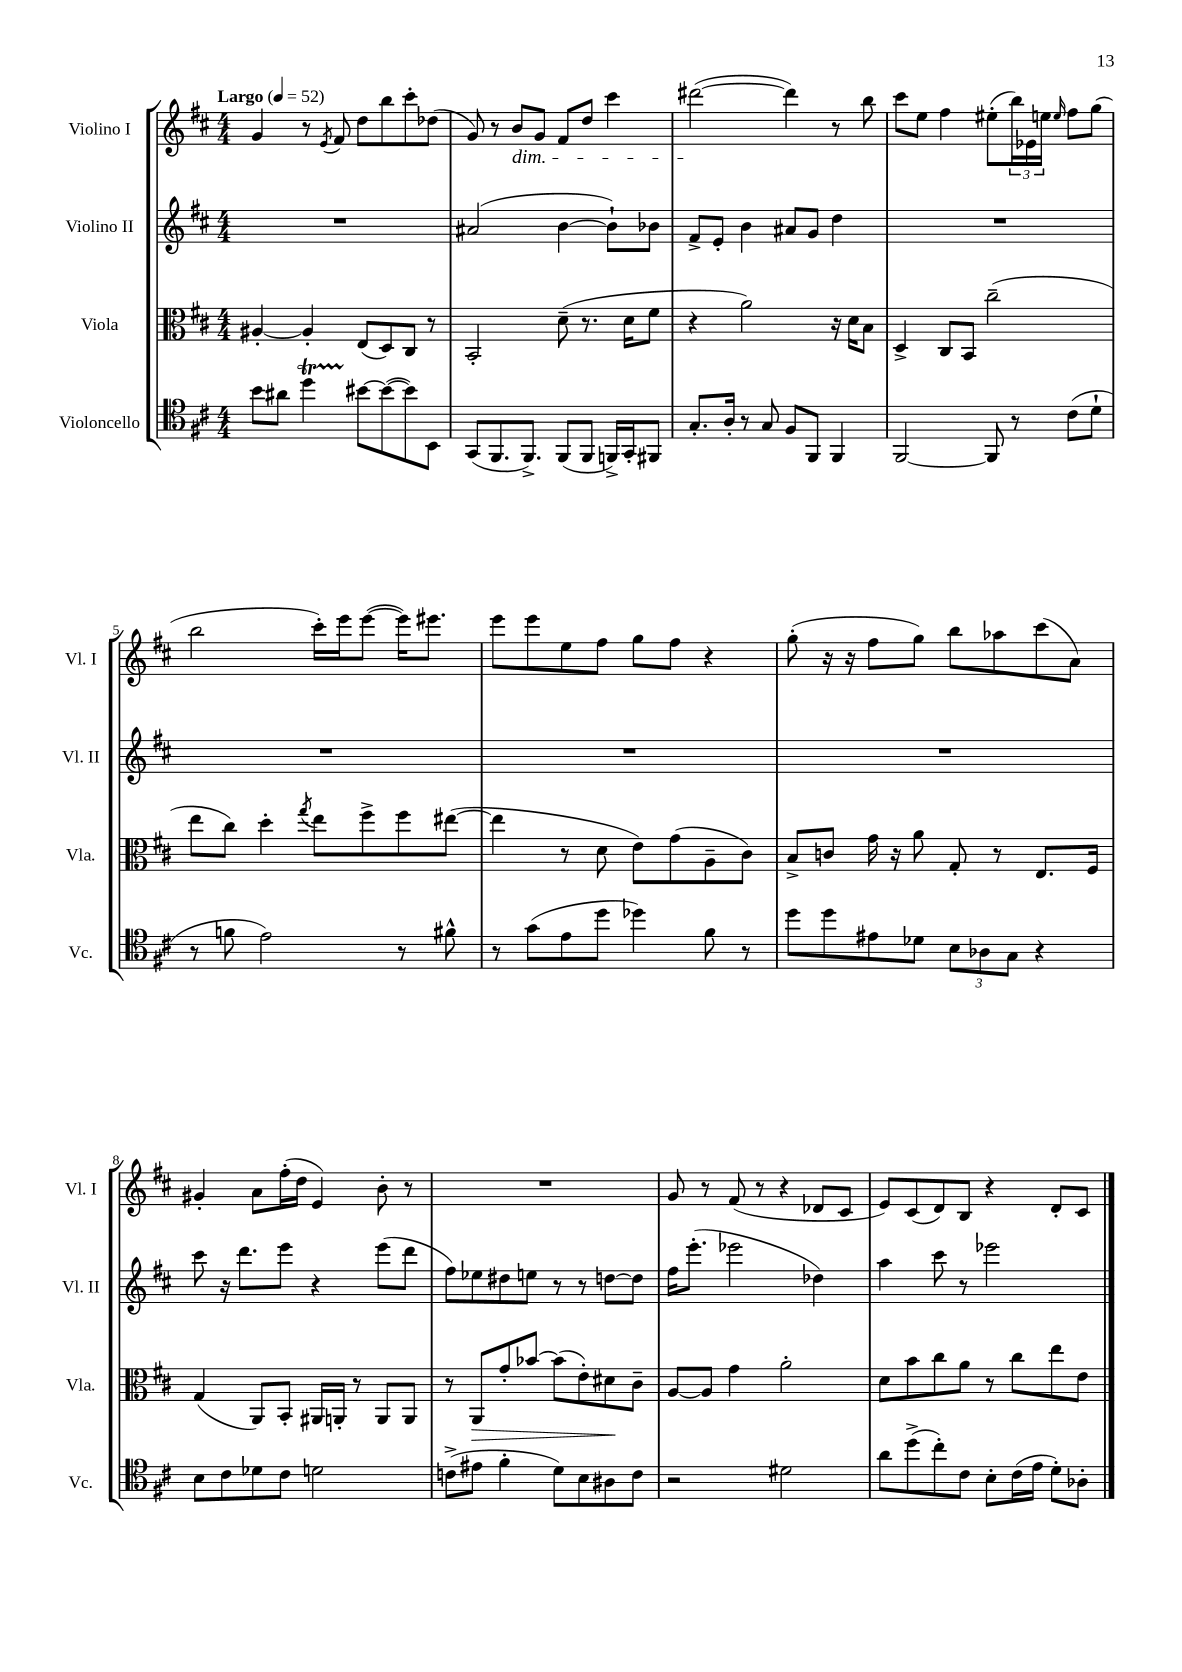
<<
\new StaffGroup <<
\new Staff = "s0" \with { instrumentName = "Violino I" shortInstrumentName = "Vl. I" } {
    \clef treble \key d \major \numericTimeSignature \time 4/4 \tempo "Largo" 4 = 52
    g'4 r8 \acciaccatura { e'8 } fis'8 d''8 b''8 cis'''8-. des''8( |
    g'8) r8 b'8\dim g'8 fis'8 d''8 cis'''4 |
    dis'''2~\!( dis'''4) r8 b''8 |
    cis'''8 e''8 fis''4 eis''8-.( \tuplet 3/2 { b''16) ees'16 e''16 } \grace { e''16 } fis''8 g''8( |
    b''2 cis'''16-.) e'''16 e'''8~( e'''16) eis'''8. |
    e'''8 e'''8 e''8 fis''8 g''8 fis''8 r4 |
    g''8-.( r16 r16 fis''8 g''8) b''8 aes''8 cis'''8( a'8) |
    gis'4-. a'8 fis''16-.( d''16 e'4) b'8-. r8 |
    R1 |
    g'8 r8 fis'8( r8 r4 des'8 cis'8 |
    e'8) cis'8( d'8) b8 r4 d'8-. cis'8 \bar "|." |
}
\new Staff = "s1" \with { instrumentName = "Violino II" shortInstrumentName = "Vl. II" } {
    \clef treble \key d \major \numericTimeSignature \time 4/4
    R1 |
    ais'2( b'4~ b'8-!) bes'8 |
    fis'8-> e'8-. b'4 ais'8 g'8 d''4 |
    R1 |
    R1 |
    R1 |
    R1 |
    cis'''8 r16 d'''8. e'''8 r4 e'''8( d'''8 |
    fis''8) ees''8 dis''8 e''8 r8 r8 d''8~ d''8 |
    fis''16 e'''8.-.( ees'''2 des''4) |
    a''4 cis'''8 r8 ees'''2 \bar "|." |
}
\new Staff = "s2" \with { instrumentName = "Viola" shortInstrumentName = "Vla." } {
    \clef alto \key d \major \numericTimeSignature \time 4/4
    ais4~-. ais4-. e8( d8) cis8 r8 |
    b,2-. d'8--( r8. d'16 fis'8 |
    r4 a'2) r16 d'16 b8 |
    d4-> cis8 b,8 cis''2--( |
    e''8 cis''8) d''4-. \acciaccatura { g''8 } e''8 fis''8-> fis''8 eis''8~( |
    eis''4 r8 d'8 e'8) g'8( a8-- cis'8) |
    b8-> c'8 g'16 r16 a'8 g8-. r8 e8. fis16 |
    g4( a,8) b,8-. ais,16 a,16-. r8 a,8 a,8 |
    r8 a,8\> g'8-. bes'8~ bes'8( e'8-.) dis'8\! cis'8-- |
    a8~ a8 g'4 a'2-. |
    d'8 b'8 cis''8 a'8 r8 cis''8 e''8 e'8 \bar "|." |
}
\new Staff = "s3" \with { instrumentName = "Violoncello" shortInstrumentName = "Vc." } {
    \clef tenor \key d \major \numericTimeSignature \time 4/4
    b'8 ais'8 d''4\startTrillSpan bis'8~\stopTrillSpan bis'8~( bis'8) b,8 |
    g,8( fis,8. fis,8.->) fis,8( fis,8 f,16->) g,16-. fis,8 |
    g8.-. a16-. r8 g8 fis8 fis,8 fis,4 |
    fis,2~ fis,8 r8 cis'8( d'8-! |
    r8 f'8 e'2) r8 fis'8-^ |
    r8 g'8( e'8 d''8 des''4) fis'8 r8 |
    d''8 d''8 eis'8 des'8 \tuplet 3/2 { b8 aes8 g8 } r4 |
    b8 cis'8 des'8 cis'8 d'2 |
    c'8->( eis'8 fis'4-. d'8) b8 ais8 c'8 |
    r2 dis'2 |
    a'8 d''8->( cis''8-.) cis'8 b8-. cis'16( e'16 d'8-.) aes8-. \bar "|." |
}
>>
>>
